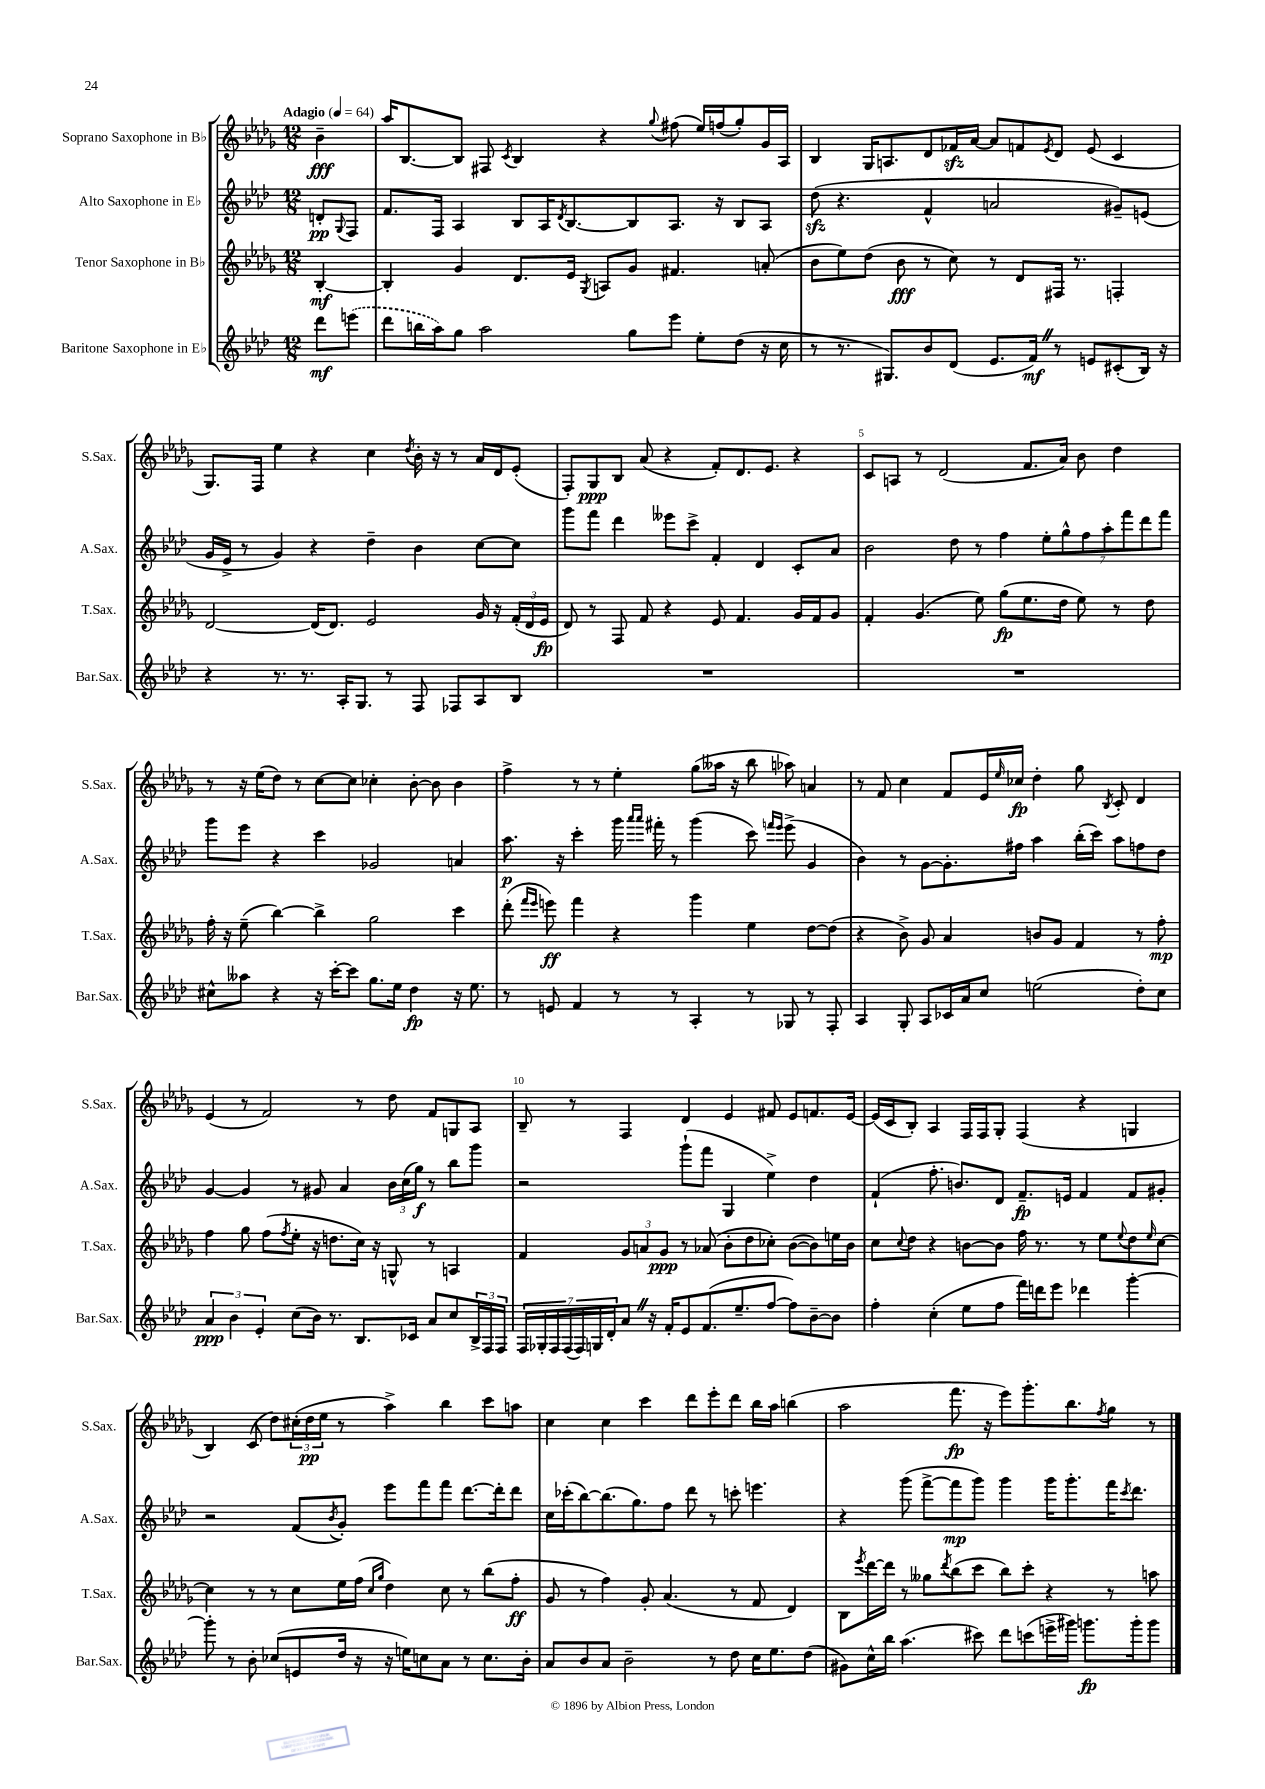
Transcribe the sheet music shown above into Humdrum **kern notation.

**kern	**kern	**kern	**kern
*staff4	*staff3	*staff2	*staff1
*clefG2	*clefG2	*clefG2	*clefG2
*k[b-e-a-d-]	*k[b-e-a-d-g-]	*k[b-e-a-d-]	*k[b-e-a-d-g-]
*M12/8	*M12/8	*M12/8	*M12/8
*MM64	*MM64	*MM64	*MM64
8ddd-	[4B-'	8d'	4b-~
.	.	8qqG	.
(8eee	.	8F	.
=	=	=	=
8ddd-	4B-']	8.f	16aa-
.	.	.	[8.B-
16bb	.	.	.
16aa-)	.	16F	.
8gg	4g-	4A-	8B-]
2aa-	.	.	8F#
.	.	.	8qc
.	8.d-	8B-	4B-
.	.	16A-	.
.	.	8qd-	.
.	16e-	[8.B-	.
.	8qG-	.	.
.	8A	.	4r
8gg	8g-	8B-]	.
.	.	.	8qqgg-
8eee-	4.f#	8.A-	(8ff#
8ee-'	.	.	16ee-)
.	.	16r	(16ff
(8dd-	.	8B-	8gg-')
16r	(8a'	8A-	16g-
16cc	.	.	16A-
=	=	=	=
8r	8b-	(8dd-	4B-
8.r	8ee-)	4.r	.
.	(8dd-	.	16G-
8.G#)	.	.	8.A
.	8b-	.	.
8b-	8r	4f^^	8d-
(8d-	8cc)	.	16f-
.	.	.	[16a-
8.e-	8r	2a	8a-]
.	8d-	.	8f
16f)	.	.	.
.	.	.	8qe-
8r	16F#	.	8d-
.	8.r	.	.
8e	.	.	(8e-
(8c#'	4F'	8g#~)	4c
16B-)	.	(8e	.
16r	.	.	.
=	=	=	=
4r	[2d-	16g	8.G-)
.	.	16e-^	.
.	.	8r	.
.	.	.	16F
8.r	.	4g)	4ee-
8.r	.	.	.
.	(16d-]	4r	4r
.	8.d-)	.	.
16A-'	.	.	.
8.G	.	.	.
.	2e-	4dd-~	4cc
8r	.	.	.
.	.	.	8qdd-
8F	.	4b-	16b-'
.	.	.	16r
8F-	.	.	8r
8A-	16g-	[8cc	16a-
.	16r	.	16d-
8B-	(24f'	8cc]	(8e-'
.	24d-	.	.
.	24e-	.	.
=	=	=	=
1.r	8d-)	8ggg	8F')
.	8r	8fff	8G-
.	8F	4ddd-	8B-
.	8f	.	(8a-
.	4r	8eee--	4r
.	.	8ccc^	.
.	8e-	4f'	8f')
.	4.f	.	8.d-
.	.	4d-	.
.	.	.	8.e-
.	16g-	8c'	4r
.	16f	.	.
.	8g-	8a-	.
=	=	=	=
1.r	4f'	2b-	8c
.	.	.	8A
.	(4.g-	.	8r
.	.	.	(2d-
.	.	8dd-	.
.	8ee-)	8r	.
.	(8gg-	4ff	.
.	8.ee-	.	8.f
.	.	14ee-'	.
.	16dd-	.	16a-)
.	.	14gg^^	.
.	8ee-)	.	8b-
.	.	14ff	.
.	.	14aa-'	.
.	8r	.	4dd-
.	.	14fff	.
.	.	14ddd-	.
.	8dd-	.	.
.	.	14fff	.
=	=	=	=
8cc#^^	16ff'	8ggg	8r
.	16r	.	.
8aa--	(8ee-~	8eee-	16r
.	.	.	(16ee-
4r	[4bb-)	4r	8dd-)
.	.	.	8r
16r	4bb-^]	4ccc	[8cc
[16ccc'	.	.	.
8ccc]	.	.	8cc]
8.gg	2gg-	2g-	4cc-'
16ee-	.	.	.
4dd-	.	.	[8b-'
.	.	.	8b-]
16r	4ccc	4a	4b-
8.ee-	.	.	.
=	=	=	=
8r	(8ddd-'	8.aa-	4ff^
.	16qqfff	.	.
.	16qqeee-	.	.
8e	8eee)	.	.
.	.	16r	.
4f	4fff	4ccc'	8r
.	.	.	8r
8r	4r	16ggg	4ee-'
.	.	16qqaaa-	.
.	.	16qqaaa-	.
.	.	16fff#'	.
8r	.	8r	.
4A-'	4ggg-	(4ggg	(8gg-
.	.	.	16aa--
.	.	.	16r
8r	4ee-	8ccc)	8bb-
.	.	16qqfff	.
.	.	16qqeee-	.
8G-	.	(8eee-^	8aa-)
8r	[8dd-	4g	4a
8F'	(8dd-]	.	.
=	=	=	=
4A-	4r	4b-)	8r
.	.	.	8f
8G'	8b-^)	8r	4cc
8A-	8g-	[8g	.
16c-	4a-	8.g']	8f
16a-	.	.	.
8cc	.	.	16e-
.	.	.	16qqee-
.	.	16ff#	16cc-
(2ee	8b	4aa-	4dd-'
.	8g-	.	.
.	4f	(16bb-'	8gg-
.	.	16ccc)	.
.	.	.	8qB-
.	.	8aa-	8c'
8dd-')	8r	8ff	4d-
8cc	8ff'	8dd-	.
=	=	=	=
6a-	4ff	[4g	(4e-
6b-	.	.	.
.	8gg-	4g]	8r
6e-'	.	.	.
.	(8ff	.	2f)
.	8qff	.	.
(8cc	8ee-'	8r	.
16b-)	16r	8g#	.
8.r	8.dd	.	.
.	.	4a-	.
8.B-	16cc)	.	8r
.	16r	.	.
.	8G^^	24b-	8dd-
.	.	(24cc	.
16c-	.	.	.
.	.	24gg)	.
8a-	8r	8r	8f
8cc	4A	8bb-	8G
24B-^	.	8ggg	8A-
24F	.	.	.
24F	.	.	.
=	=	=	=
28F	4f	2r	8B-~
28G-'	.	.	.
28F	.	.	.
(28F	.	.	.
.	.	.	8r
28F)	.	.	.
28G	.	.	.
28d-'	.	.	.
8a-	12g-	.	4F
.	12a	.	.
16r	.	.	.
.	12g-	.	.
16f'	.	.	.
8e-	8r	(8ggg`	4d-
(8.f	(8a-	8fff	.
.	8b-'	4G	4e-
8.ee-~	.	.	.
.	8dd-	.	.
[8ff	8cc-')	4ee-^)	8f#
8ff])	([8b-	.	8e-
[8b-~	8b-])	4dd-	8.f
8b-]	16ee	.	.
.	16b-	.	[16e-
=	=	=	=
4ff'	8cc	(4f`	(16e-]
.	.	.	16c
.	8qqcc	.	.
.	8dd-	.	8B-')
(4cc'	4r	8.ff'	4A-
.	.	8.b)	.
8ee-	[8b	.	16F
.	.	.	16F
8ff	8b]	8d-	8G-'
16fff)	16ff	8.f~	(4F
16ddd	8.r	.	.
8eee-	.	.	.
.	.	16e	.
4ddd-	8r	4f	4r
.	8ee-	.	.
.	8qqee-	.	.
[4ggg'	8dd-	8f	4G
.	16qqee-	.	.
.	[8cc	8g#'	.
=	=	=	=
8ggg']	4cc]	2r	4B-)
8r	.	.	.
8b-'	8r	.	(8c
(8cc-	8r	.	8dd-)
8e	8cc	(8f	(24cc#'
.	.	.	24dd-
.	.	.	24ee-
.	.	8qb-	.
16dd-	16ee-	8g')	8r
16r	(16ff	.	.
.	16qqcc	.	.
.	16qqgg-	.	.
16r	4dd-)	8eee-	4aa-^)
16ee)	.	.	.
8cc	.	8fff	.
8a-	8cc	8fff	4bb-
8r	8r	[8.ddd-	.
8.cc	(8bb-	.	8ccc
.	.	16ddd-']	.
.	8ff'	8ddd-	8aa
16b-'	.	.	.
=	=	=	=
8a-	8g-	16cc	4cc
.	.	(16ccc-'	.
8b-	8r	[8bb-)	.
8a-	4ff)	(8.bb-]	4cc
2b-~	.	.	.
.	.	8.gg)	.
.	8g-'	.	4ccc
.	(4.a-	8ff	.
.	.	8ddd-	8ddd-
8r	.	8r	8eee-'
8dd-	8r	8ccc'	8ddd-
16cc	8f	4.eee	16bb-
8.ee-	.	.	16aa-
.	4d-)	.	(4bb
(8dd-	.	.	.
=	=	=	=
8g#)	8B-	4r	2aa-
.	8qeee-	.	.
16cc^^	[16ddd-	.	.
16bb-	16ddd-]	.	.
(4.aa-	8r	(8ggg	.
.	8gg--	[8fff^	.
.	8qddd-	.	.
.	(8bb-	8fff]	8.fff
8ccc#)	8ccc	8ggg)	.
.	.	.	16r
8ddd-	8bb-)	4ggg	8eee-)
(8ccc	8ccc'	.	8.ggg-'
16eee^	4r	16ggg	.
16ggg#)	.	8.ggg'	8.bb-
8.ggg	.	.	.
.	.	.	8qff
.	8r	16fff	8gg-
.	.	8qccc	.
16ggg'	.	8.ddd-	.
8ggg	8aa	.	8r
==	==	==	==
*-	*-	*-	*-
